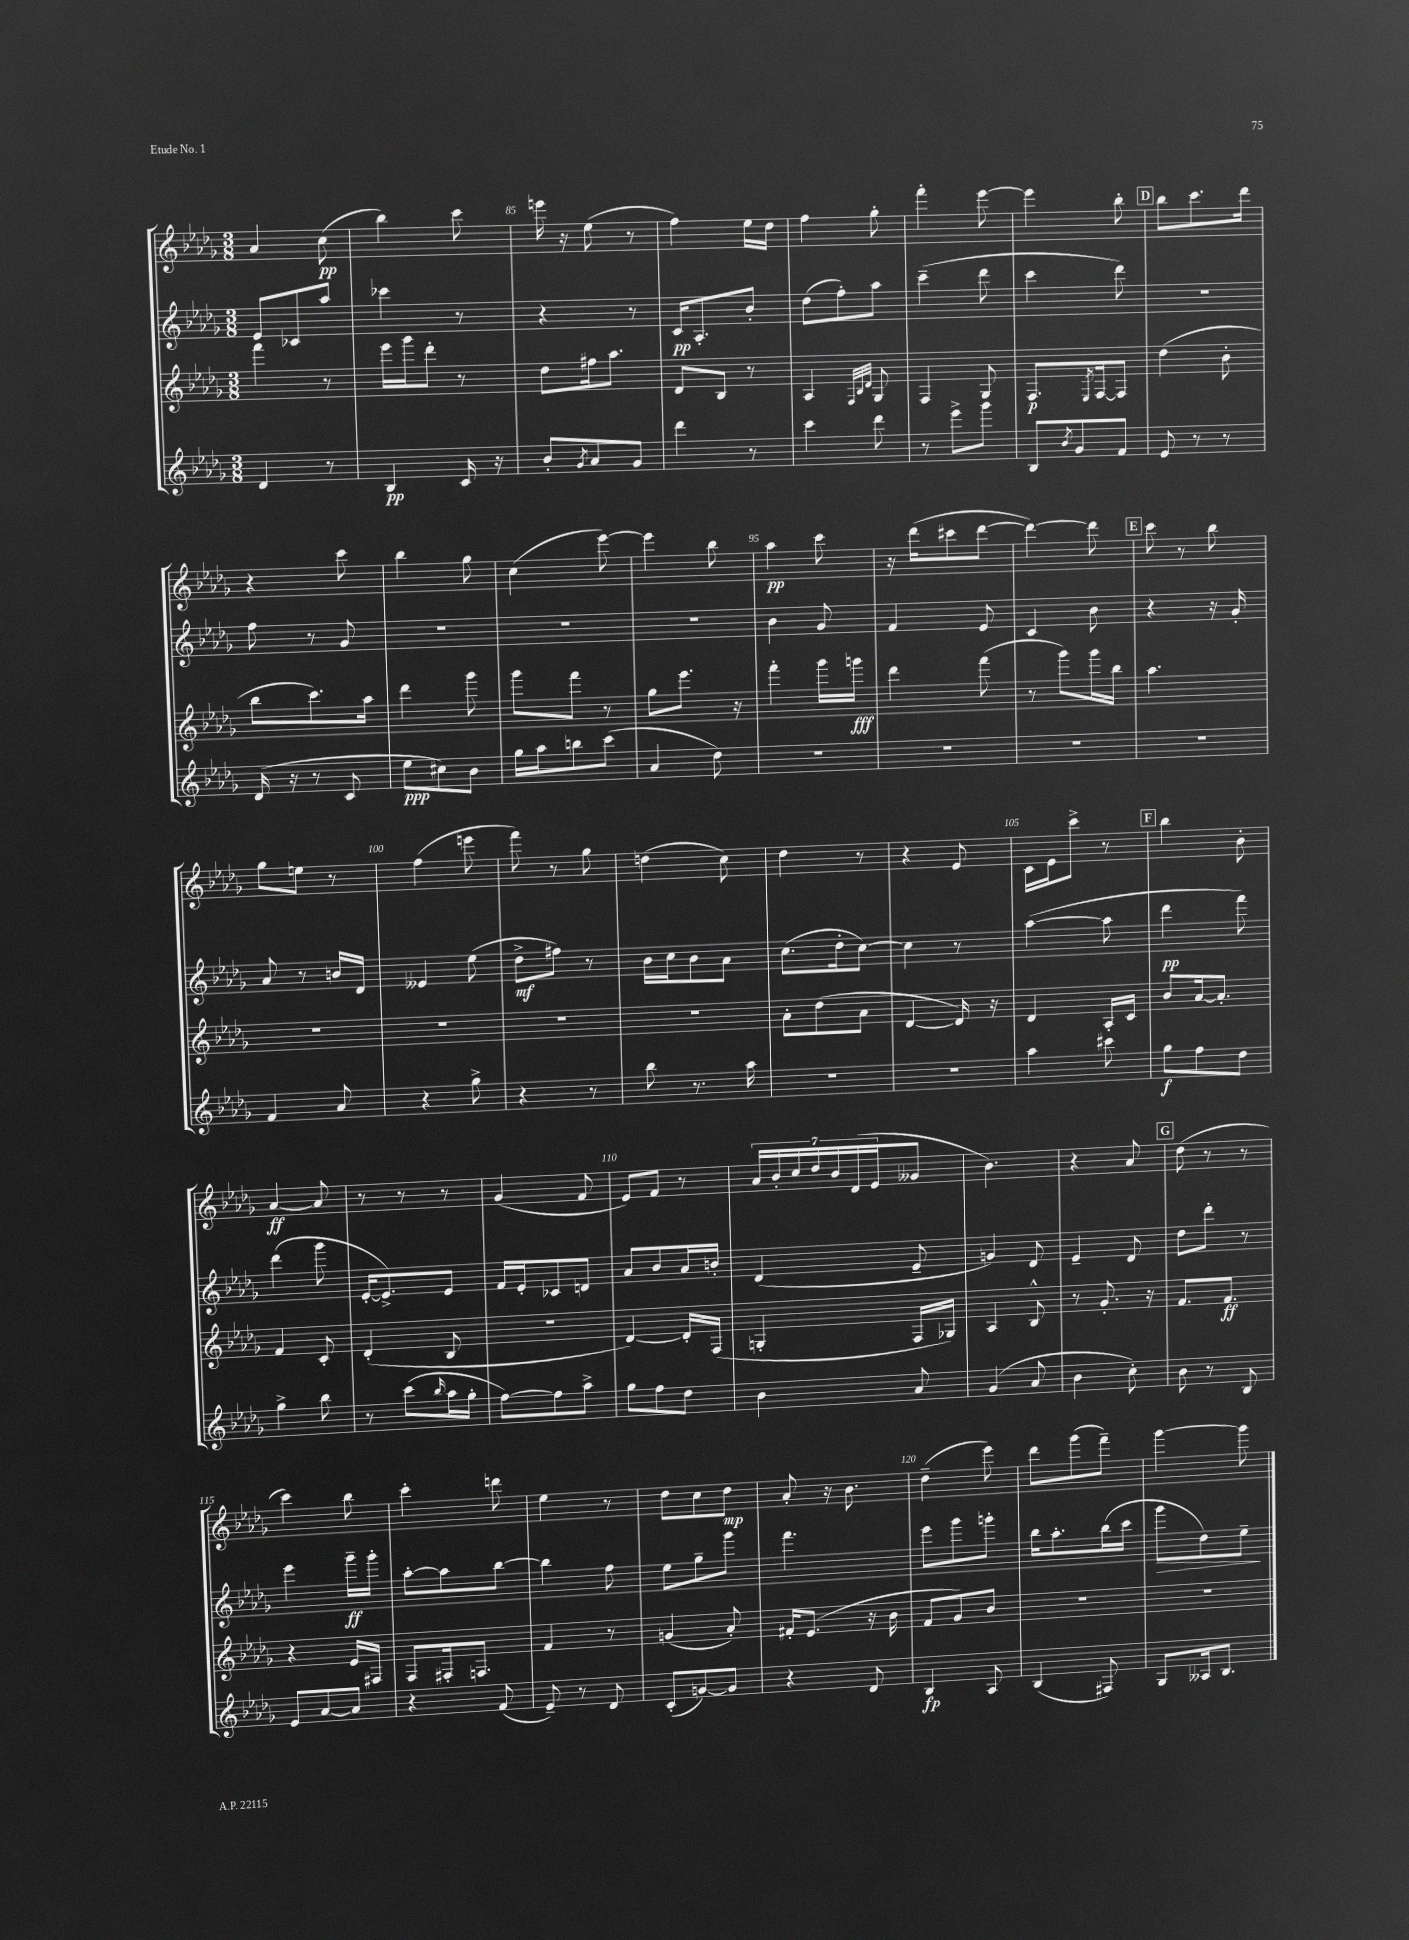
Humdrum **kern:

**kern	**kern	**kern	**kern
*staff4	*staff3	*staff2	*staff1
*clefG2	*clefG2	*clefG2	*clefG2
*k[b-e-a-d-g-]	*k[b-e-a-d-g-]	*k[b-e-a-d-g-]	*k[b-e-a-d-g-]
*M3/8	*M3/8	*M3/8	*M3/8
4d-	4fff	8e-	4a-
.	.	8c-	.
8r	8r	8aa-	(8cc
=	=	=	=
4B-	16eee-	4ccc-	4bb-)
.	16ggg-	.	.
.	8ddd-'	.	.
16c	8r	8r	8ccc
16r	.	.	.
=	=	=	=
8b-'	8dd-	4r	16eee
.	.	.	16r
8qg-	.	.	.
8a-	16ff#	.	(8ee-
.	8.aa-	.	.
8g-	.	8r	8r
=	=	=	=
4ddd-	8d-	16c	4ff)
.	.	8.A-'	.
.	8B-	.	.
8r	8r	8b-'	16ee-
.	.	.	16dd-
=	=	=	=
4ccc	4A-	(8dd-	4ff
.	.	8ff')	.
.	32qqF	.	.
.	32qqB-	.	.
.	32qqd-	.	.
8ddd-	8G-	8aa-	8gg-'
=	=	=	=
8r	4F	(4ccc~	4fff'
8eee-^	.	.	.
8ggg-	8G-	8ddd-	[8eee-
=	=	=	=
8B-	8.F	4ccc	4eee-]
8qb-	.	.	.
8g-	.	.	.
.	8qE-	.	.
.	[16F	.	.
8f	8F]	8ddd-)	8bb-'
=	=	=	=
8e-	(4dd-	4.r	8bb-
8r	.	.	8.ccc
8r	8b-'	.	.
.	.	.	16ddd-
=	=	=	=
(16d-	8bb-	8ff	4r
16r	.	.	.
8r	8.ccc)	8r	.
8c	.	8g-	8ccc
.	16aa-	.	.
=	=	=	=
8ee-	4ddd-	4.r	4bb-
8cc#)	.	.	.
8b-	8ggg-	.	8gg-
=	=	=	=
16gg-	8ggg-	4.r	(4cc
16aa-	.	.	.
8bb	8fff	.	.
(8ccc	8r	.	[8eee-)
=	=	=	=
4a-	8gg-	4.r	4eee-]
.	8.eee-	.	.
8dd-)	.	.	8bb-
.	16r	.	.
=	=	=	=
4.r	4fff'	4b-	4aa-
.	16ggg-	8g-	8ccc
.	16ggg	.	.
=	=	=	=
4.r	4ddd-	4f	16r
.	.	.	(16ddd-
.	.	.	8ccc#
.	(8fff	8e-	[8ddd-
=	=	=	=
4.r	8r	4c	4ddd-_)
.	8ggg-)	.	.
.	16ggg-	8b-	8ddd-]
.	16bb-	.	.
=	=	=	=
4.r	4.aa-	4r	8ccc
.	.	.	8r
.	.	16r	8bb-
.	.	16g-'	.
=	=	=	=
4f	4.r	8a-	8gg-
.	.	8r	8ee
8a-	.	16b	8r
.	.	16d-	.
=	=	=	=
4r	4.r	4e--	(4ff
8gg-^	.	(8ee-	8eee
=	=	=	=
4r	4.r	8dd-^	8fff)
.	.	8ff#)	8r
8r	.	8r	8gg-
=	=	=	=
8bb-	4.r	16b-	(4dd
.	.	16cc	.
8.r	.	8b-	.
.	.	8a-	8cc)
16aa-	.	.	.
=	=	=	=
4.r	8a-'	(8.cc	4dd-
.	(8dd-	.	.
.	.	16dd-'	.
.	8a-	[8cc)	8r
=	=	=	=
4.r	[4d-	4cc]	4r
.	16d-])	8r	8e-
.	16r	.	.
=	=	=	=
4aa-	4d-	([4aa-	16c
.	.	.	16e-
.	.	.	8ccc^
8ccc#	16A-'	8aa-]	8r
.	16c	.	.
=	=	=	=
8gg-	8b-	4ddd-	4bb-
8ff	[16a-	.	.
.	8.a-']	.	.
8dd-	.	8fff)	8b-'
=	=	=	=
4gg-^	4f	(4ddd-	[4a-
8bb-	8c'	8ggg-	8a-]
=	=	=	=
8r	(4d-'	[16e-'	8r
.	.	8.e-^])	.
(8ccc	.	.	8r
16qqbb-	.	.	.
16aa-	8B-	8e-	8r
16gg-'	.	.	.
=	=	=	=
[8ff)	4.r	16f	(4g-
.	.	16e-'	.
8ff]	.	8c-	.
8aa-^	.	8d	8f
=	=	=	=
8gg-	[4d-)	8a-	8e-)
8ff	.	8b-	8f
8dd-	16d-']	16a-	8r
.	(16F	16b'	.
=	=	=	=
4b-	4G'	(4d-	28a-
.	.	.	28b-'
.	.	.	28cc
.	.	.	28dd-
.	.	.	28b-
.	.	.	(28d-
.	.	.	28e-
8a-	16F	8e-~	8g--
.	16G-)	.	.
=	=	=	=
(4g-	4A-	4g)	4.b-)
8a-	8B-^^	8d-	.
=	=	=	=
4b-	8r	4e-~	4r
.	8.g-'	.	.
8cc')	.	8d-	8a-
.	16r	.	.
=	=	=	=
8b-	8.f	8dd-	(8dd-
8r	.	8ddd-'	8r
.	8.f	.	.
8B-	.	8r	8r
=	=	=	=
8e-	4r	4eee-	4ccc)
[8a-	.	.	.
8a-]	16e-	16ggg-~	8bb-
.	16F#	16ggg-'	.
=	=	=	=
4r	8F	[8aa-'	4ccc'
.	16F#'	8aa-]	.
.	8.F	.	.
(8f	.	[8bb-	8ddd
=	=	=	=
8e-~)	4f	4bb-]	4ee-
8r	.	.	.
8d-	8r	8ff	8r
=	=	=	=
(8c'	(4g	8ee-	8dd-
[8g)	.	8gg-~	8cc
8g]	8a-')	8ggg-	8dd-
=	=	=	=
4r	16f#'	4.fff	8a-'
.	(8.e-	.	.
.	.	.	16r
.	.	.	8.b-
8d-	16r	.	.
.	16b-	.	.
=	=	=	=
4B-	8f	8eee-	(4dd-~
.	8g-)	8ggg-	.
8A-	8b-	8ggg'	8eee-)
=	=	=	=
(4B-	4.r	16bb-	8ddd-
.	.	8.aa-'	.
.	.	.	(8ggg-
8F#)	.	(16bb-	8fff~)
.	.	16ccc	.
=	=	=	=
8G-	4.r	8ggg-	[4ggg-
16A--	.	8dd-)	.
8.B-	.	.	.
.	.	8ee-~	8ggg-]
==	==	==	==
*-	*-	*-	*-
